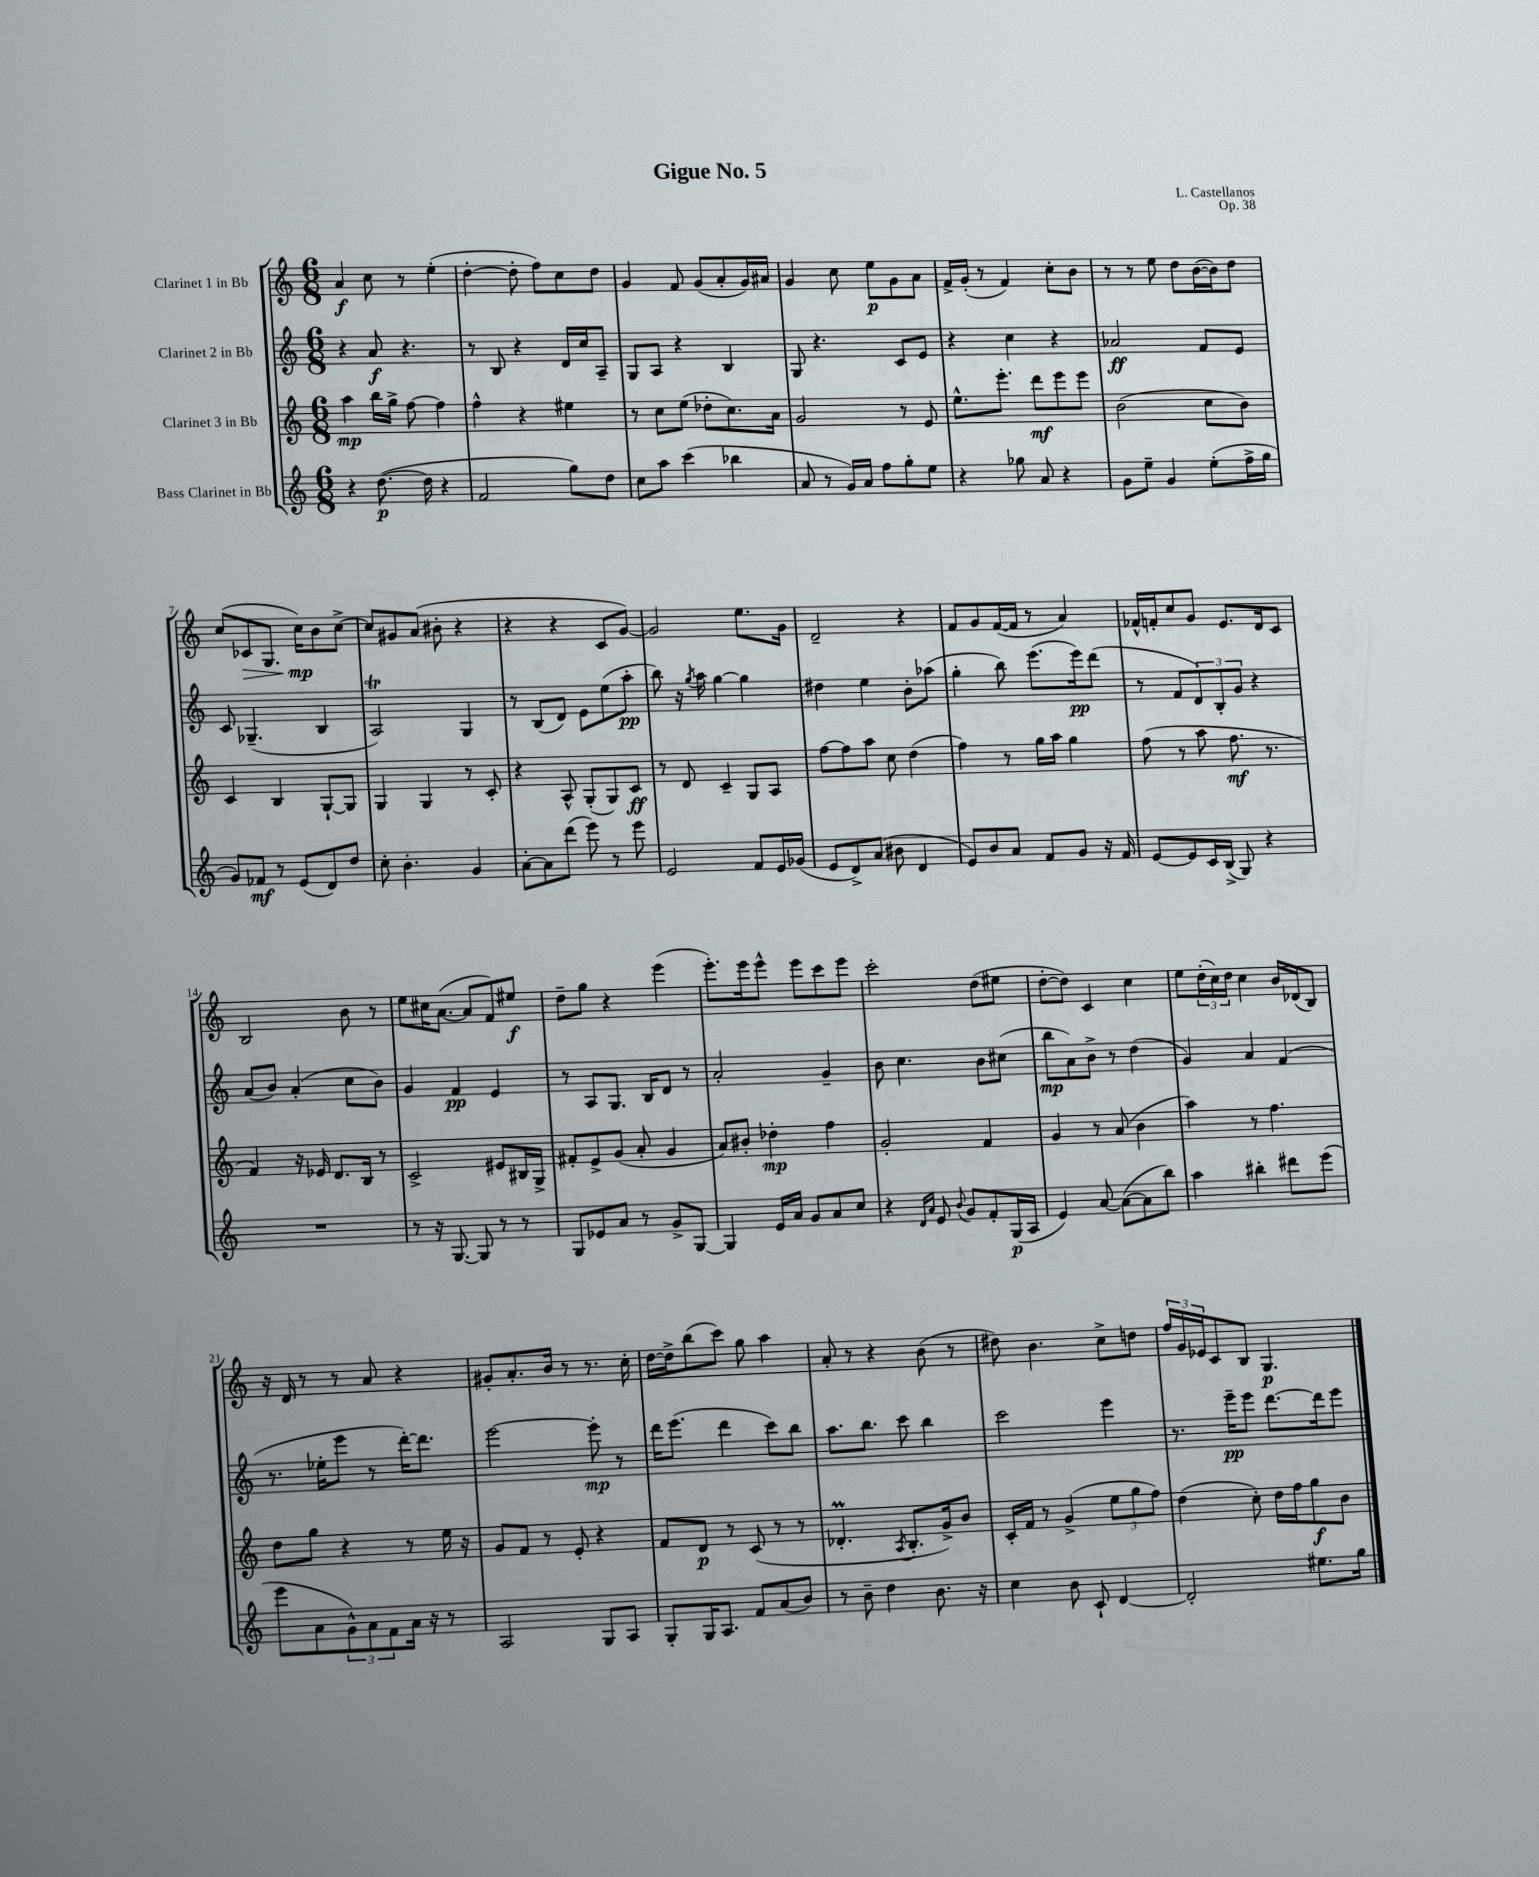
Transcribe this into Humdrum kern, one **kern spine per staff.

**kern	**kern	**kern	**kern
*staff4	*staff3	*staff2	*staff1
*clefG2	*clefG2	*clefG2	*clefG2
*k[]	*k[]	*k[]	*k[]
*M6/8	*M6/8	*M6/8	*M6/8
4r	4aa	4r	4a
([8.dd	16bb	8a	8cc
.	16gg^	.	.
.	[8ff	4.r	8r
16dd]	.	.	.
4r	4ff]	.	(4ee'
=	=	=	=
2f	4ff^^	8r	[4dd'
.	.	8B	.
.	4r	4r	8dd']
.	.	.	8ff)
8gg)	4ee#	16d	8cc
.	.	16cc	.
8dd	.	8A~	8dd
=	=	=	=
8cc	8r	8G	4g
8aa	8cc	8A	.
(4ccc	(8ee	4r	8f
.	8dd-'	.	(8g
4bb-	8.cc)	4B	8a'
.	.	.	16g)
.	16a	.	16a#
=	=	=	=
8a	2g	8G	4g
8r	.	4.r	.
16g)	.	.	8cc
16a	.	.	.
8ff	.	.	8ee
8gg'	8r	8c	8g
8ee	8e	8e	8a
=	=	=	=
4r	8.ee^^	4r	16f^
.	.	.	(16g'
.	.	.	8r
.	8.eee'	.	.
8gg-	.	4cc	4f)
8a	8ddd	.	.
4r	8eee	4r	8cc'
.	8eee	.	8b
=	=	=	=
8g	(2b	2a-	8r
8ee~	.	.	8r
4g	.	.	8ee
.	.	.	8dd
(8ee'	8cc	8f	([16b
.	.	.	16b])
16ff^	8b)	8e	8dd
16gg	.	.	.
=	=	=	=
8g)	4c	8c	(8cc
8f-	.	(4.G-~	8c-
8r	4B	.	8.G
(8e	.	.	.
.	.	.	16cc)
8d)	[8G`	4B	8b
8dd	8G]	.	[8cc^
=	=	=	=
8cc'	4G	2A)	8cc]
4.b'	.	.	8g#
.	4G	.	(8a
.	.	.	8b#'
4g	8r	4G	4r
.	8c'	.	.
=	=	=	=
[8a'	4r	8r	4r
8a]	.	(8B	.
(8ddd	8A^^	8d)	4r
8eee)	(8G'	8e	.
8r	8G)	(8ee	8c
8eee	8c	8aa'	[8g)
=	=	=	=
2e	8r	8bb)	2g]
.	8d	16r	.
.	.	8qgg	.
.	.	16aa	.
.	4c~	[4gg	.
8f	8G	4gg]	8.ee
16e	8A	.	.
(16g-	.	.	16g
=	=	=	=
8e	[8ff	4dd#	2d~
8d^)	8ff]	.	.
(8a	8aa	4ee	.
8b#	8cc	.	.
4d	(4dd	8b'	4r
.	.	(8aa-	.
=	=	=	=
8e)	4ff)	4gg'	8f
8b	.	.	8g
8a	8r	8bb)	([16f
.	.	.	16f]
8f	16gg	(8.eee	8r
.	16aa	.	.
8g	4gg	.	4a)
.	.	16eee)	.
16r	.	(8ddd	.
16f	.	.	.
=	=	=	=
[8e	(8ff	8r	16f-^^
.	.	.	16f'
8e]	8r	8f	8cc
16c	8aa	12d)	8g
(16B^	.	.	.
.	.	12B'	.
8G)	8.ff	.	8.e
.	.	12g	.
4r	.	4r	.
.	8.r	.	16d
.	.	.	8c
=	=	=	=
2.r	4f)	(8a	2B
.	.	8b)	.
.	16r	(4a'	.
.	16e-	.	.
.	8.d	.	.
.	.	8cc	8b
.	16B	.	.
.	8r	8b)	8r
=	=	=	=
8r	2c^	4g	8ee
16r	.	.	16cc#
[8.G	.	.	([8.a
.	.	4f	.
8G]	.	.	8a]
8r	8e#	4e	8f)
8r	16B#	.	8ee#
.	16G^	.	.
=	=	=	=
8G	8f#'	8r	8dd~
8e-	8e^	8A	8gg
8a	(8g	8.G	4r
8r	8a'	.	.
.	.	16B	.
8g^	4g	8d	(4eee
[8G	.	8r	.
=	=	=	=
4G]	8a)	2a'	8.eee')
.	8b#'	.	.
.	.	.	16eee
16e	4dd-'	.	8eee^^
16a	.	.	.
8g	.	.	8eee
8a	4ff	4g~	8ccc
8cc	.	.	8eee
=	=	=	=
4r	2g'	8b	2ccc'
.	.	4.cc	.
16qqd	.	.	.
16qqa	.	.	.
8e	.	.	.
8qqb	.	.	.
8g	.	.	.
8f'	4f	8b	(8dd
(16G	.	(8cc#	8ee#
16A	.	.	.
=	=	=	=
4e)	4g	8bb	[8dd'
.	.	8a)	8dd])
[8a	8r	8b^	4c
(8a_	(8a	8r	.
8a]	4b	(4dd	4cc
8bb)	.	.	.
=	=	=	=
4aa	4aa)	4g)	8ee
.	.	.	(24dd'
.	.	.	24cc)
.	.	.	24dd
4bb#'	8r	4a	4cc
.	4.ff	.	.
8ddd#	.	(4f	16b
.	.	.	(16d-
(8eee	.	.	8B)
=	=	=	=
8eee	8dd	8.r	16r
.	.	.	16d
8a	8gg	.	8r
.	.	16ee-'	.
12g^^)	4r	8eee	8r
12a	.	.	.
.	.	8r	8a
12f	.	.	.
16a	8r	[16ddd')	4r
16r	.	8.ddd]	.
8r	16ee	.	.
.	16r	.	.
=	=	=	=
2A	8g	[2eee	8g#'
.	8f	.	8.a'
.	8r	.	.
.	.	.	16b
.	8e'	.	8r
8G	4r	8eee']	8.r
8A	.	8r	.
.	.	.	16cc'
=	=	=	=
8G'	8f	16ddd	[16dd
.	.	(8.eee	16dd^]
16G	8d	.	(8bb
8.A	.	.	.
.	8r	4ddd	8ccc)
8f	(8c	.	8gg
(8a	8r	8ccc)	4aa
8b)	8r	8bb	.
=	=	=	=
8r	4.d-'	8.aa	8a'
8b~	.	.	8r
.	.	8.bb	.
4dd	.	.	4r
.	8qA	.	.
.	8.B'	8ccc	.
8.b	.	4bb	(8b
.	16g^)	.	.
.	8b	.	8r
16r	.	.	.
=	=	=	=
4cc	16c'	2ccc	8dd#)
.	16f	.	.
.	8r	.	4.b
8b	(4g^	.	.
8c`	.	.	.
[4d	12ee	4eee	8cc^
.	12gg	.	.
.	.	.	8dd
.	12ff)	.	.
=	=	=	=
2d']	(4dd	8.r	24ff
.	.	.	24g
.	.	.	24e-
.	.	.	8c
.	.	16eee~	.
.	8cc')	8eee	8B
.	16dd	[8.ddd	4.G
.	16ff	.	.
8.ee#	8gg	.	.
.	.	16ddd]	.
.	8b	8eee	.
16gg	.	.	.
==	==	==	==
*-	*-	*-	*-
